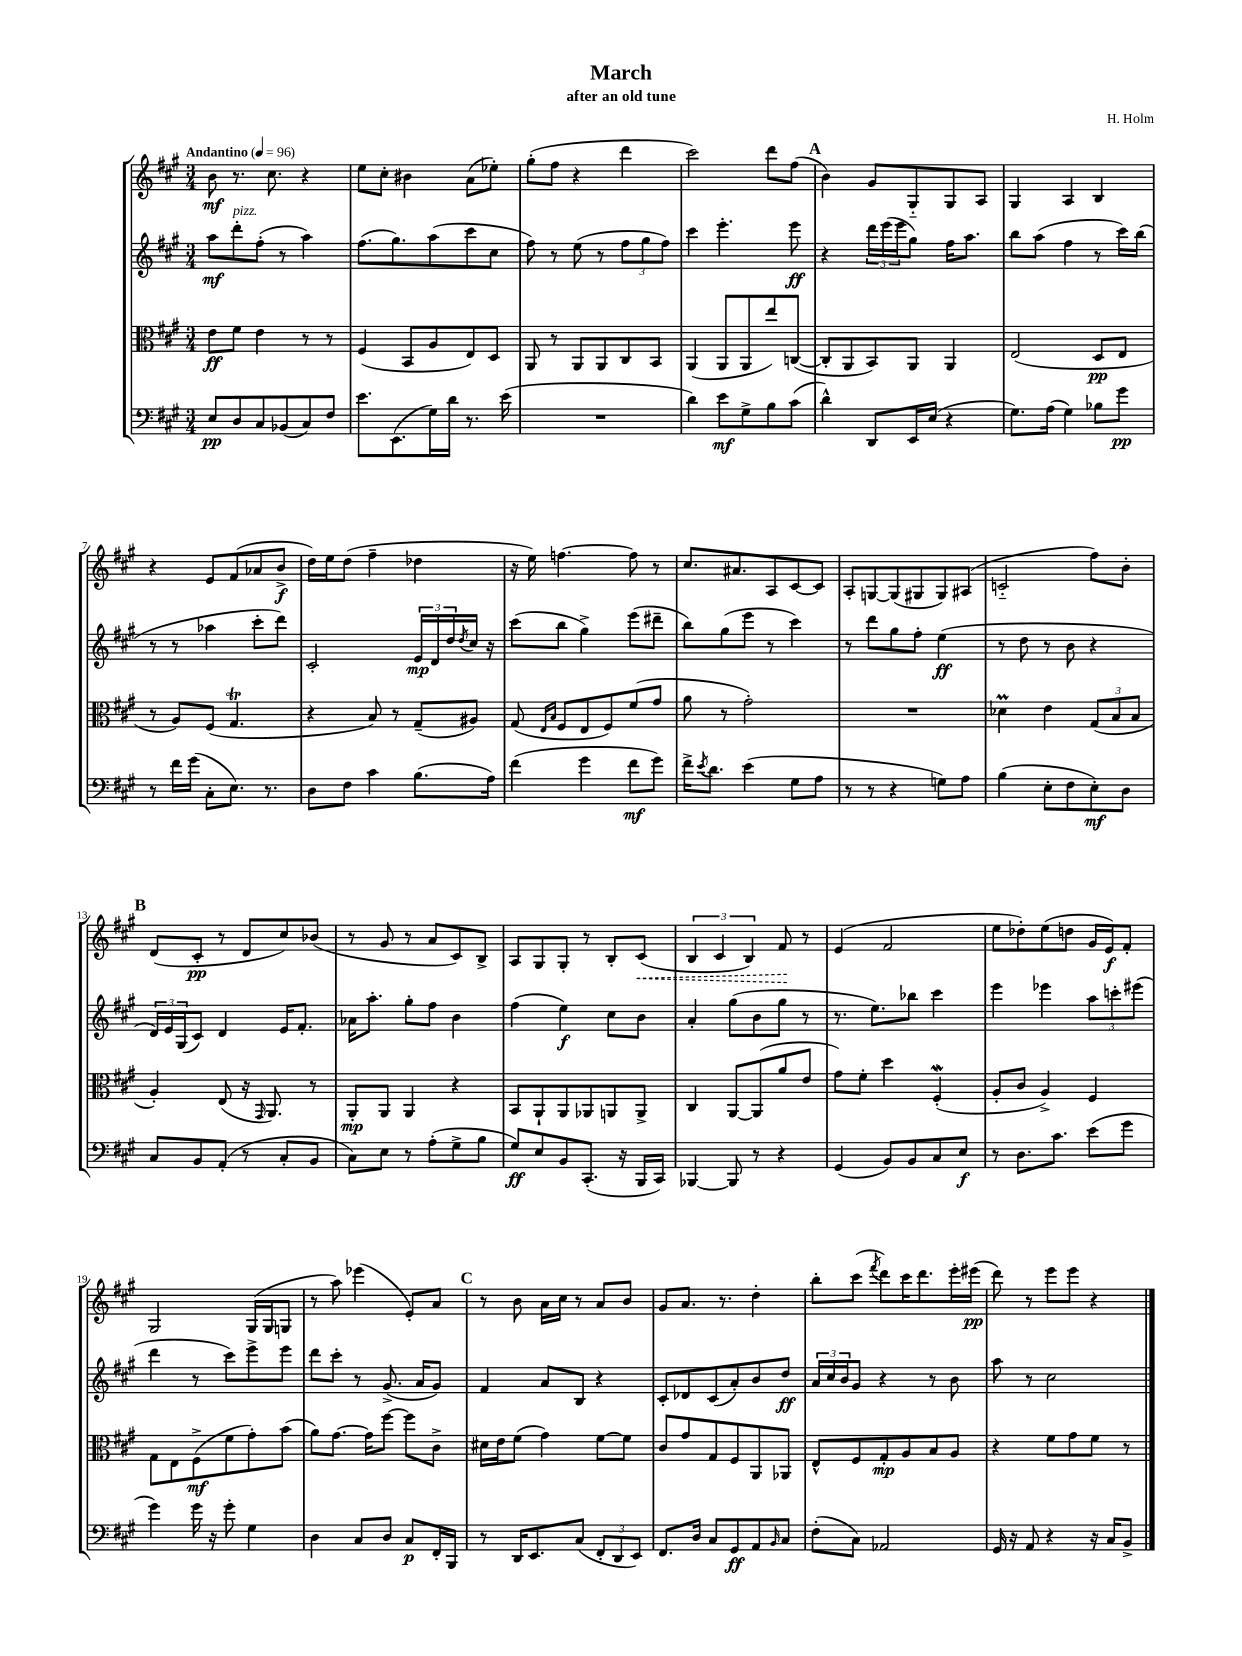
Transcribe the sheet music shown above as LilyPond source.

\header { title = "March" composer = "H. Holm" subtitle = "after an old tune" }
<<
\new StaffGroup <<
\new Staff = "s0" {
    \clef treble \key a \major \numericTimeSignature \time 3/4 \tempo "Andantino" 4 = 96
    b'8\mf r8. cis''8. r4 |
    e''8 cis''8-. bis'4 a'8( ees''8-.) |
    gis''8-.( fis''8 r4 d'''4 |
    cis'''2) d'''8 fis''8( |
    \mark \markup { \bold "A" } b'4) gis'8 gis8-_ gis8 a8 |
    gis4 a4 b4 |
    r4 e'8 fis'8( aes'8 b'8->\f |
    d''16) e''16 d''8( fis''4-- des''4 |
    r16 e''16) f''4.~ f''8 r8 |
    cis''8. ais'8. a8 cis'8~ cis'8 |
    a8-. g8~ g8( gis8 gis8) ais8( |
    c'2-_ fis''8) b'8-. |
    \mark \markup { \bold "B" } d'8( cis'8-.\pp r8 d'8 cis''8) bes'8( |
    r8 gis'8 r8 a'8 cis'8) b8-> |
    a8 gis8 gis8-. r8 b8-. \once \override Hairpin.style = #'dashed-line cis'8\<( |
    \tuplet 3/2 { b4 cis'4 b4) } fis'8\! r8 |
    e'4( fis'2 |
    e''8 des''8-.) e''8( d''8 gis'16 e'16\f) fis'8-. |
    gis2 gis16( gis16 g8 |
    r8 a''8) ees'''4( e'8-.) a'8 |
    \mark \markup { \bold "C" } r8 b'8 a'16 cis''16 r8 a'8 b'8 |
    gis'8 a'8. r8. d''4-. |
    b''8-. cis'''8( \acciaccatura { fis'''8 } d'''8) cis'''16 d'''8. e'''16-. eis'''16\pp( |
    d'''8) r8 e'''8 e'''8 r4 \bar "|." |
}
\new Staff = "s1" {
    \clef treble \key a \major \numericTimeSignature \time 3/4
    a''8\mf d'''8-.^\markup { \italic "pizz." } fis''8-.( r8 a''4) |
    fis''8.( gis''8.) a''8( cis'''8 cis''8 |
    fis''8) r8 e''8( r8 \tuplet 3/2 { fis''8 gis''8 fis''8) } |
    cis'''4 e'''4.-. e'''8\ff |
    \mark \markup { \bold "A" } r4 \tuplet 3/2 { d'''16 e'''16( e'''16 } gis''8) fis''16 a''8. |
    b''8 a''8( fis''4 r8 cis'''16) b''16( |
    r8 r8 aes''4 cis'''8-. d'''8) |
    cis'2-. \tuplet 3/2 { e'16\mp d'16 d''16 } \acciaccatura { d''8 } cis''16 r16 |
    cis'''8( b''8 gis''4->) e'''8( dis'''8-- |
    b''8) gis''8( e'''8 r8 cis'''4) |
    r8 d'''8 gis''8 fis''8-. e''4\ff( |
    r8 d''8 r8 b'8 r4 |
    \mark \markup { \bold "B" } \tuplet 3/2 { d'16) e'16 gis16( } cis'8) d'4 e'16 fis'8.-. |
    aes'16 a''8.-. gis''8-. fis''8 b'4 |
    fis''4( e''4\f) cis''8 b'8 |
    a'4-. gis''8( b'8 gis''8 r8 |
    r8. e''8.) bes''8 cis'''4 |
    e'''4 ees'''4 \tuplet 3/2 { a''8 c'''8-. eis'''8( } |
    d'''4 r8 cis'''8) e'''8-> e'''8 |
    d'''8 cis'''8-. r8 gis'8.->( a'16 gis'8) |
    \mark \markup { \bold "C" } fis'4 a'8 b8 r4 |
    cis'8-. des'8 cis'8( a'8-.) b'8 d''8\ff |
    \tuplet 3/2 { a'16 cis''16 b'16 } gis'8 r4 r8 b'8 |
    a''8 r8 cis''2 \bar "|." |
}
\new Staff = "s2" {
    \clef alto \key a \major \numericTimeSignature \time 3/4
    e'8\ff fis'8 e'4 r8 r8 |
    fis4( b,8 a8 e8) d8 |
    a,8 r8 a,8 a,8 cis8 b,8 |
    a,4( a,8 a,8 e''8) c8~( |
    \mark \markup { \bold "A" } c8-. a,8 b,8) a,8 a,4 |
    e2( d8\pp e8 |
    r8 a8) fis8( gis4.\trill |
    r4 b8) r8 gis8--( ais8) |
    gis8( \grace { e16 b16 } fis8 e8 fis8) fis'8( gis'8 |
    a'8 r8 gis'2-.) |
    R2. |
    des'4\prall e'4 \tuplet 3/2 { gis8( b8 b8 } |
    \mark \markup { \bold "B" } a4-.) e8( r16 \grace { gis,16 } a,8.) r8 |
    a,8-.\mp a,8 a,4 r4 |
    b,8 a,8-! a,8 aes,8 a,8 a,8-> |
    cis4 a,8~ a,8( a'8 e'8 |
    gis'8) fis'8-. d''4 fis4-.\mordent( |
    a8-. cis'8 a4->) fis4 |
    gis8 e8 fis8->\mf( fis'8 gis'8-.) b'8( |
    a'8) gis'8.~ gis'16 fis''8~ fis''8 cis'8-> |
    \mark \markup { \bold "C" } dis'16 e'16 fis'8( gis'4) fis'8~ fis'8 |
    cis'8 gis'8 gis8 fis8 a,8 aes,8 |
    e8-^ fis8 gis8-.\mp a8 b8 a8 |
    r4 fis'8 gis'8 fis'8 r8 \bar "|." |
}
\new Staff = "s3" {
    \clef bass \key a \major \numericTimeSignature \time 3/4
    e8\pp d8 cis8 bes,8( cis8) fis8 |
    e'8. e,8.( gis16) d'16 r8. e'16( |
    R2. |
    d'4) e'8\mf gis8-> b8 cis'8( |
    \mark \markup { \bold "A" } d'4-^) d,8 e,16 e16( r4 |
    gis8.) a16( gis4) bes8 gis'8\pp |
    r8 fis'16 gis'16( cis8-. e8.) r8. |
    d8 fis8 cis'4 b8.( a16) |
    fis'4( gis'4 fis'8\mf gis'8) |
    fis'16-> \acciaccatura { e'8 } d'8. e'4( gis8 a8 |
    r8 r8 r4 g8) a8 |
    b4( e8-. fis8 e8-.\mf) d8 |
    \mark \markup { \bold "B" } cis8 b,8 a,8-.( r8 cis8-. b,8 |
    cis8) e8 r8 a8-.( gis8-> b8 |
    gis8\ff) e8 b,8 cis,8.-.( r16 b,,16 cis,16) |
    bes,,4~ bes,,8 r8 r4 |
    gis,4( b,8) b,8 cis8 e8\f |
    r8 d8. cis'8. e'8( gis'8 |
    gis'4) gis'16 r16 gis'8-. gis4 |
    d4 cis8 d8 cis8\p fis,16-. b,,16 |
    \mark \markup { \bold "C" } r8 d,16 e,8. cis8( \tuplet 3/2 { fis,8-. d,8 e,8) } |
    fis,8. d16 cis8 gis,8\ff a,8 \grace { b,16 } cis8 |
    fis8-.( cis8) aes,2 |
    gis,16 r16 a,8 r4 r16 cis16 b,8-> \bar "|." |
}
>>
>>
